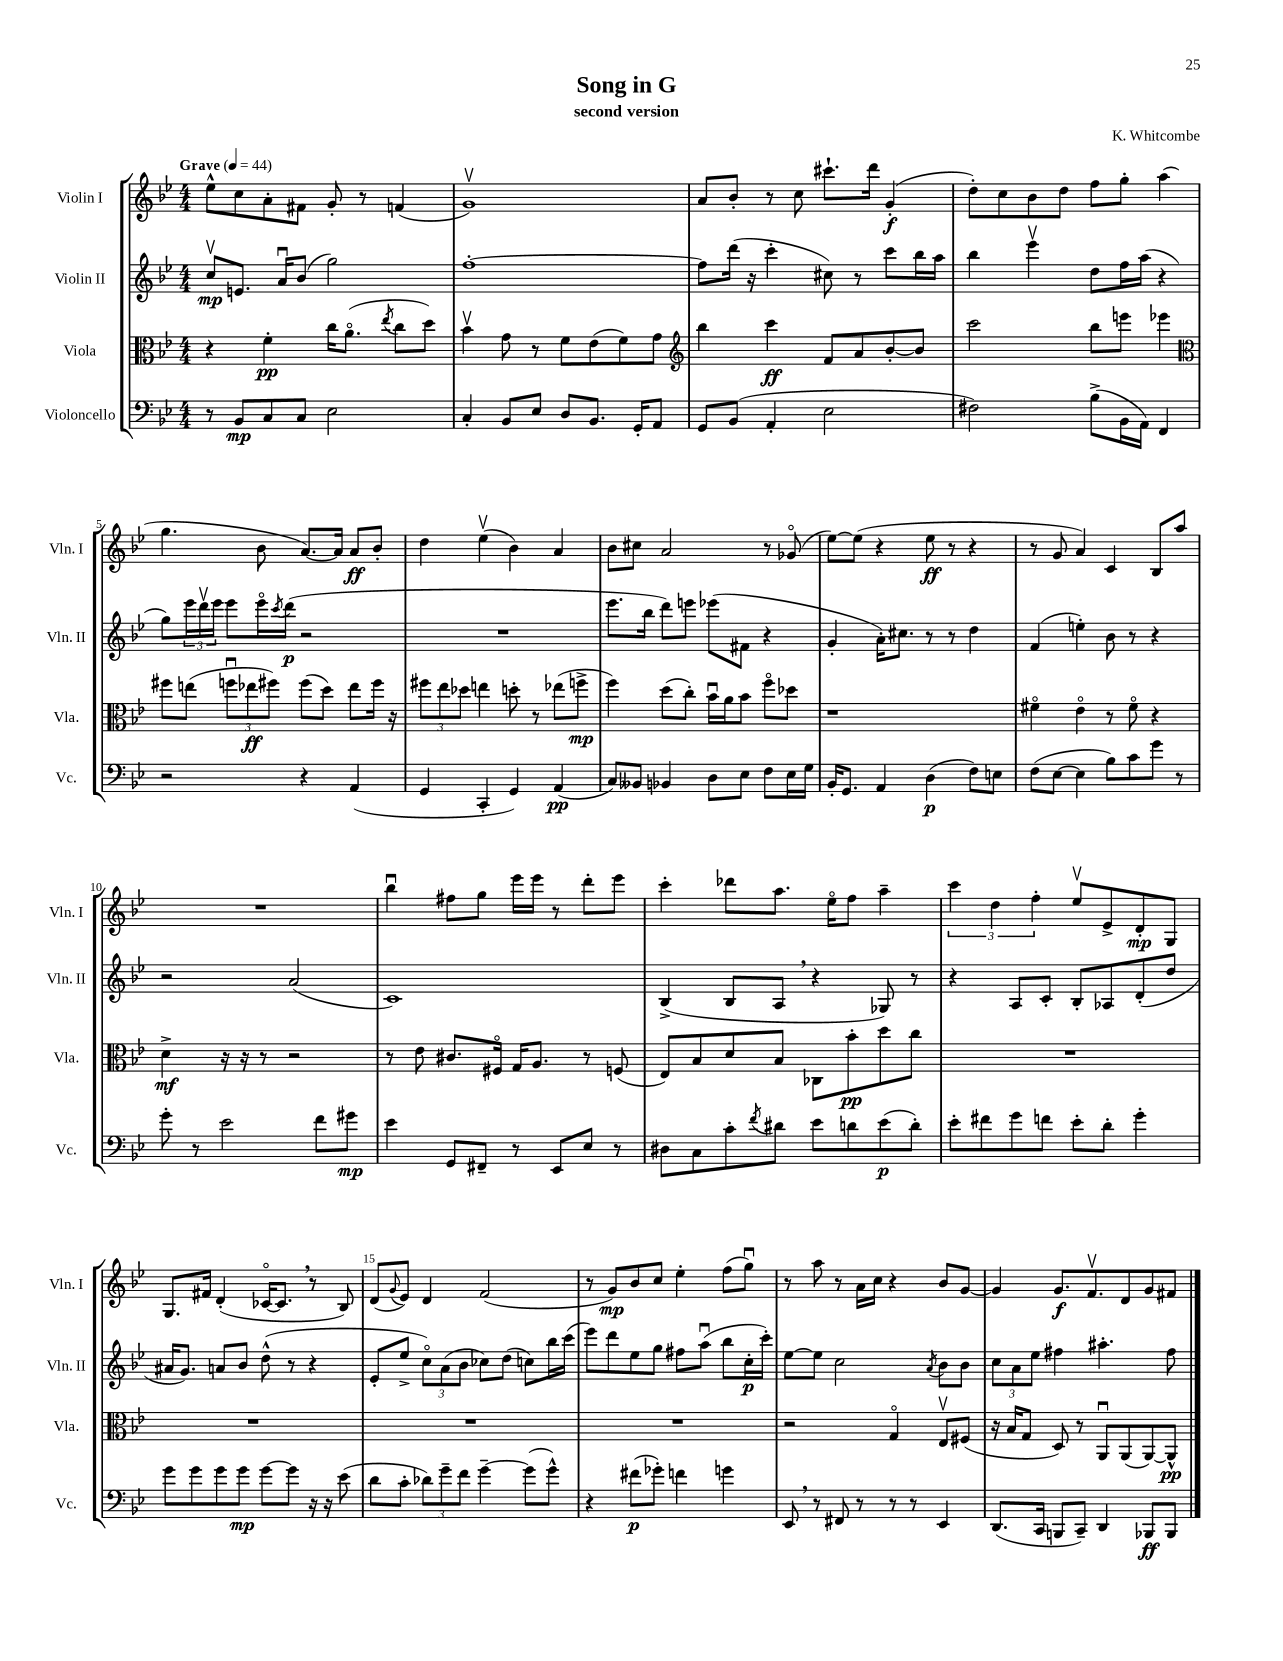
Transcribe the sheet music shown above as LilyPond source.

\header { title = "Song in G" composer = "K. Whitcombe" subtitle = "second version" }
<<
\new StaffGroup <<
\new Staff = "s0" \with { instrumentName = "Violin I" shortInstrumentName = "Vln. I" } {
    \clef treble \key bes \major \numericTimeSignature \time 4/4 \tempo "Grave" 4 = 44
    ees''8-^ c''8 a'8-. fis'8 g'8-. r8 f'4( |
    g'1\upbow) |
    a'8 bes'8-. r8 c''8 cis'''8.-! d'''16 g'4-.\f( |
    d''8-.) c''8 bes'8 d''8 f''8 g''8-. a''4( |
    g''4. bes'8 a'8.~) a'16 a'8\ff bes'8-. |
    d''4 ees''4\upbow( bes'4) a'4 |
    bes'8 cis''8 a'2 r8 ges'8\flageolet( |
    ees''8~) ees''8( r4 ees''8\ff r8 r4 |
    r8 g'8 a'4) c'4 bes8 a''8 |
    R1 |
    bes''4\downbow fis''8 g''8 ees'''16 ees'''16 r8 d'''8-. ees'''8 |
    c'''4-. des'''8 a''8. ees''16\flageolet f''8 a''4-- |
    \tuplet 3/2 { c'''4 d''4 f''4-. } ees''8\upbow ees'8-> d'8-.\mp g8 |
    g8. fis'16 d'4-.( ces'16~\flageolet ces'8. \breathe r8 bes8) |
    d'8( \appoggiatura { g'8 } ees'8) d'4 f'2( |
    r8 g'8\mp) bes'8 c''8 ees''4-. f''8( g''8\downbow) |
    r8 a''8 r8 a'16 c''16 r4 bes'8 g'8~ |
    g'4 g'8.\f f'8.\upbow d'8 g'8 fis'8 \bar "|." |
}
\new Staff = "s1" \with { instrumentName = "Violin II" shortInstrumentName = "Vln. II" } {
    \clef treble \key bes \major \numericTimeSignature \time 4/4
    c''8\upbow\mp e'8. a'16\downbow bes'8( g''2) |
    f''1~-. |
    f''8 d'''16( r16 c'''4-. cis''8) r8 c'''8 bes''16 a''16 |
    bes''4 ees'''4\upbow d''8 f''16 a''16( r4 |
    g''8) \tuplet 3/2 { ees'''16 d'''16\upbow ees'''16 } ees'''8 ees'''16\flageolet \acciaccatura { c'''8 } d'''16\p( r2 |
    R1 |
    ees'''8. bes''16 d'''8) e'''8 ees'''8( fis'8 r4 |
    g'4-. a'16-.) cis''8. r8 r8 d''4 |
    f'4( e''4-.) bes'8 r8 r4 |
    r2 a'2( |
    c'1) |
    bes4->( bes8 a8 \breathe r4 ges8) r8 |
    r4 a8 c'8-. bes8-. aes8 d'8-.( d''8 |
    ais'16 g'8.) a'8 bes'8 d''8-^( r8 r4 |
    ees'8-. ees''8-> \tuplet 3/2 { c''8\flageolet) a'8( bes'8 } ces''8) d''8( c''8) bes''16 c'''16( |
    ees'''8) d'''8 ees''8 g''8 fis''8 a''8\downbow( bes''8 c''16-.\p c'''16-.) |
    ees''8~ ees''8 c''2 \acciaccatura { a'8 } bes'8 bes'8 |
    \tuplet 3/2 { c''8 a'8 ees''8 } fis''4 ais''4.-. fis''8 \bar "|." |
}
\new Staff = "s2" \with { instrumentName = "Viola" shortInstrumentName = "Vla." } {
    \clef alto \key bes \major \numericTimeSignature \time 4/4
    r4 f'4-.\pp c''16 a'8.\flageolet( \acciaccatura { ees''8 } c''8 d''8) |
    bes'4\upbow g'8 r8 f'8 ees'8( f'8) g'8 |
    \clef treble bes''4 c'''4\ff f'8 a'8 bes'8~-. bes'8 |
    c'''2 bes''8 e'''8 ees'''4 |
    \clef alto fis''8 e''8( \tuplet 3/2 { f''8\downbow ees''8\ff fis''8) } fis''8( d''8) ees''8 fis''16 r16 |
    \tuplet 3/2 { fis''8 ees''8 des''8 } e''4 d''8-. r8 ees''8( f''8->\mp |
    f''4) d''8( c''8-.) bes'16\downbow a'16 bes'8 f''8\flageolet des''8 |
    r1 |
    fis'4\flageolet ees'4\flageolet r8 fis'8\flageolet r4 |
    d'4->\mf r16 r16 r8 r2 |
    r8 ees'8 cis'8. fis16\flageolet g16 a8. r8 f8( |
    ees8) bes8 d'8 bes8 ces8 bes'8-.\pp d''8 c''8 |
    R1 |
    R1 |
    R1 |
    R1 |
    r2 g4\flageolet ees8\upbow fis8( |
    r16 bes16 g8 d8) r8 a,8\downbow a,8( a,8~) a,8-^\pp \bar "|." |
}
\new Staff = "s3" \with { instrumentName = "Violoncello" shortInstrumentName = "Vc." } {
    \clef bass \key bes \major \numericTimeSignature \time 4/4
    r8 bes,8\mp c8 c8 ees2 |
    c4-. bes,8 ees8 d8 bes,8. g,16-. a,8 |
    g,8 bes,8( a,4-. ees2 |
    fis2) bes8->( bes,16 a,16) f,4 |
    r2 r4 a,4( |
    g,4 c,4-. g,4) a,4\pp( |
    c8) beses,8 bes,4 d8 ees8 f8 ees16 g16 |
    bes,16-. g,8. a,4 d4\p( f8) e8 |
    f8( ees8~ ees4 bes8) c'8 g'8 r8 |
    g'8-. r8 ees'2 f'8 gis'8\mp |
    ees'4 g,8 fis,8-- r8 ees,8 ees8 r8 |
    dis8 c8 c'8-. \acciaccatura { f'8 } dis'8 ees'8 d'8 ees'8\p( d'8-.) |
    ees'8-. fis'8 g'8 f'8 ees'8-. d'8-. g'4-. |
    g'8 g'8 g'8 g'8\mp g'8~ g'8 r16 r16 ees'8( |
    d'8 c'8-. \tuplet 3/2 { des'8) g'8-- f'8 } g'4~-- g'8( g'8-^) |
    r4 fis'8\p( ges'8-.) f'4 g'4 |
    ees,8 \breathe r8 fis,8 r8 r8 r8 ees,4 |
    d,8.( c,16 b,,8 c,8--) d,4 bes,,8\ff bes,,8 \bar "|." |
}
>>
>>
\layout { \context { \Score \override BarNumber.break-visibility = ##(#f #t #t) barNumberVisibility = #(every-nth-bar-number-visible 5) } }
